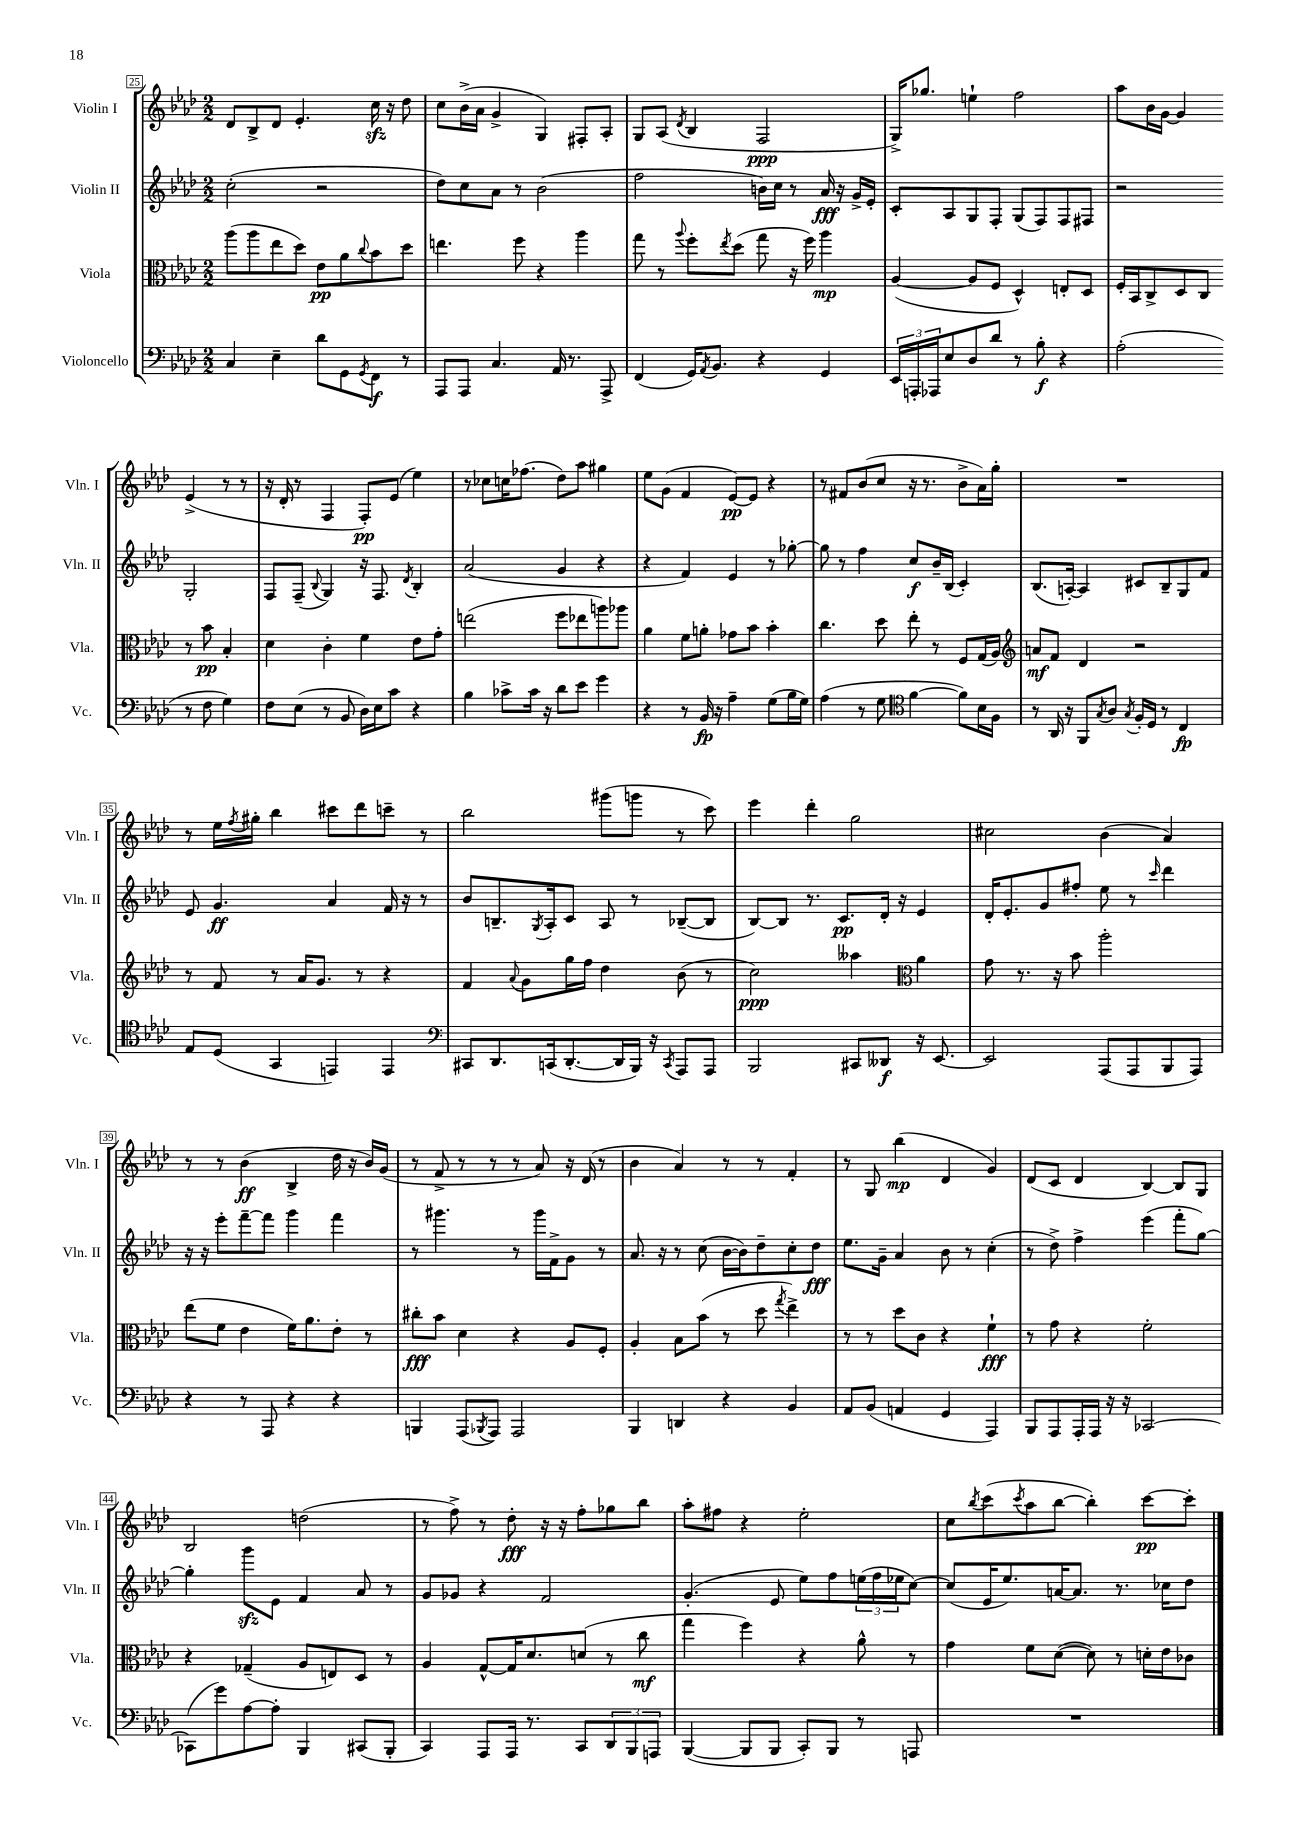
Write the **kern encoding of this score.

**kern	**kern	**kern	**kern
*staff4	*staff3	*staff2	*staff1
*clefF4	*clefC3	*clefG2	*clefG2
*k[b-e-a-d-]	*k[b-e-a-d-]	*k[b-e-a-d-]	*k[b-e-a-d-]
*M2/2	*M2/2	*M2/2	*M2/2
4C	(8aa-	(2cc'	8d-
.	8aa-	.	8B-^
4E-~	8ee-	.	8d-
.	8dd-)	.	4.e-'
8d-	8e-	2r	.
8GG	8a-	.	.
8qGG	8qqcc	.	.
8FF	8b-	.	16cc
.	.	.	16r
8r	8dd-	.	8dd-
=	=	=	=
8AAA-	4.ee	8dd-)	8cc
8AAA-	.	8cc	(16b-^
.	.	.	16a-
4.C	.	8a-	4g^
.	8ff	8r	.
.	4r	(2b-	4G)
16AA-	.	.	.
8.r	.	.	.
.	4aa-	.	8F#'
8AAA-^	.	.	8A-'
=	=	=	=
(4FF	8gg	2ff	8G
.	8r	.	(8A-
.	8qqaa-	.	8qd-
16GG)	8ff'	.	4B-
8qAA-	.	.	.
8.BB-	.	.	.
.	8qee-	.	.
.	(8dd-	.	.
4r	8gg	16b)	2F
.	.	16cc	.
.	16r	8r	.
.	16ff)	.	.
4GG	4aa-	16a-	.
.	.	16r	.
.	.	16g^	.
.	.	16e-'	.
=	=	=	=
24EE-	([4A-	8c'	16G^)
24AAA'	.	.	.
.	.	.	8.gg-
24AAA-	.	.	.
8E-	.	8A-	.
8D-	8A-]	8G	4ee`
8d-	8F	8F'	.
8r	4D-^^)	(8G	2ff
8B-'	.	8F)	.
4r	8E'	8F	.
.	8D-	8F#	.
=	=	=	=
(2A-'	16F'	2r	8aa-
.	16BB-	.	.
.	8C^	.	16b-
.	.	.	[16g
.	8D-	.	4g]
.	8C	.	.
8r	8r	2G'	(4e-^
8F	8b-	.	.
4G)	4B-'	.	8r
.	.	.	8r
=	=	=	=
8F	4d-	8F	16r
.	.	.	16d-'
(8E-	.	(8F~	8r
.	.	8qqB-	.
8r	4c'	4G)	4F
8BB-	.	.	.
16D-)	4f	16r	8F')
16E-	.	8.F	.
8c	.	.	(8e-
.	.	8qd-	.
4r	8e-	4B-'	4ee-)
.	8g'	.	.
=	=	=	=
4B-	(2ee	(2a-	8r
.	.	.	8cc-
8c-^	.	.	16cc
.	.	.	(8.ff-
16c-	.	.	.
16r	.	.	.
8d-	8ff	4g	8dd-)
8e-	8ee-	.	8aa-
4g	8aa)	4r	4gg#
.	8aa-	.	.
=	=	=	=
4r	4a-	4r	8ee-
.	.	.	(8g
8r	8f	4f)	4f
16BB-	8a'	.	.
16r	.	.	.
4A-~	8g-	4e-	[8e-)
.	8b-	.	8e-]
(8G	4b-'	8r	4r
16B-	.	[8gg-'	.
16G)	.	.	.
=	=	=	=
(4A-	4.cc	8gg-]	8r
.	.	8r	8f#
8r	.	4ff	(8b-
8G	8dd-	.	8cc
*clefC4	*	*	*
[4f	8ee-'	8cc	16r
.	.	.	8.r
.	8r	16b-~	.
.	.	(16B-	.
8f])	8F	4c')	8b-^
16B-	(16G	.	16a-)
16F	16A-)	.	16gg'
=	=	=	=
*	*clefG2	*	*
8r	8a	(8.B-	1r
16AA-	8f	.	.
16r	.	[16A')	.
8FF	4d-	4A]	.
8qG	.	.	.
8A-	.	.	.
8qG	.	.	.
16F'	2r	8c#	.
16D-	.	.	.
8r	.	8B-~	.
4C	.	8G	.
.	.	8f	.
=	=	=	=
8E-	8r	8e-	8r
(8D-	8f	4.g	16ee-
.	.	.	8qff
.	.	.	16gg#'
4GG	8r	.	4bb-
.	16a-	.	.
.	8.g	.	.
4EE)	.	4a-	8ccc#
.	8r	.	8ddd-
4EE	4r	16f	8ccc~
.	.	16r	.
.	.	8r	8r
=	=	=	=
*clefF4	*	*	*
8CC#	4f	8b-	2bb-
8.DD-	.	8.B~	.
.	8qqa-	.	.
.	8g	.	.
.	.	8qG	.
(16CC	.	16A-'	.
[8.DD-'	16gg	8c	.
.	16ff	.	.
.	4dd-	8A-	(8ggg#
16DD-]	.	.	.
16BBB-)	.	8r	8ggg
16r	.	.	.
8qCC	.	.	.
8AAA-	(8b-	([8B-~	8r
8AAA-	8r	8B-]	8ccc)
=	=	=	=
2BBB-	2cc)	[8B-)	4eee-
.	.	8B-]	.
.	.	8.r	4ddd-'
.	.	8.c	.
8CC#	4aa--	.	2gg
8DD--	.	16d-'	.
.	.	16r	.
*	*clefC3	*	*
16r	4a-	4e-	.
[8.EE-	.	.	.
=	=	=	=
2EE-]	8g	16d-'	2cc#
.	.	8.e-'	.
.	8.r	.	.
.	.	8g	.
.	16r	.	.
.	8b-	8ff#'	.
(8AAA-	2aa-'	8ee-	(4b-
8AAA-	.	8r	.
.	.	16qqccc	.
8BBB-	.	4ddd-	4a-)
8AAA-)	.	.	.
=	=	=	=
4r	(8ee-	16r	8r
.	.	16r	.
.	8f	8eee-'	8r
8r	4e-	[8fff~	(4b-
8AAA-	.	8fff]	.
4r	16f)	4ggg	4B-^
.	8.a-	.	.
4r	8e-'	4fff	16dd-
.	.	.	16r
.	8r	.	16b-)
.	.	.	(16g
=	=	=	=
4BBB	8cc#'	8r	8r
.	8b-	4.ggg#	8f^
(8AAA-	4d-	.	8r
8qBBB-	.	.	.
8AAA-)	.	.	8r
2AAA-	4r	8r	8r
.	.	16ggg#	8a-)
.	.	16f^	.
.	8A-	8g	16r
.	.	.	(16d-
.	8F'	8r	8r
=	=	=	=
4BBB-	4A-'	8.a-	4b-
.	.	16r	.
4DD	8B-	8r	4a-)
.	(8b-	(8cc	.
4r	8r	[16b-	8r
.	.	16b-])	.
.	8dd-	8dd-~	8r
.	8qgg	.	.
4BB-	4ee-^)	8cc'	4f'
.	.	8dd-	.
=	=	=	=
8AA-	8r	8.ee-	8r
(8BB-	8r	.	8G
.	.	16g~	.
4AA	8dd-	4a-	(4bb-
.	8c	.	.
4GG	4r	8b-	4d-
.	.	8r	.
4AAA-)	4f`	(4cc'	4g)
=	=	=	=
8BBB-	8r	8r	(8d-
8AAA-	8g	8dd-^)	8c
16AAA-'	4r	4ff^	4d-
16AAA-	.	.	.
16r	.	.	.
16r	.	.	.
[2CC-	2f'	(4eee-	[4B-)
.	.	8fff'	8B-]
.	.	[8gg)	8G
=	=	=	=
(8CC-]	4r	4gg']	2B-
8g)	.	.	.
[8A-	(4G-~	8ggg	.
8A-']	.	8e-	.
4BBB-	8A-	4f	(2dd
.	8E)	.	.
(8CC#	8D-	8a-	.
8BBB-'	8r	8r	.
=	=	=	=
4CC)	4A-	8g	8r
.	.	8g-	8ff^)
8AAA-	[8G^^	4r	8r
16AAA-	16G]	.	8dd-'
8.r	8.d-	.	.
.	.	2f	16r
.	.	.	16r
8CC	(8d	.	8ff'
12DD-	8r	.	8gg-
12BBB-	.	.	.
.	8cc	.	8bb-
12AAA	.	.	.
=	=	=	=
([4BBB-	4gg	(4.g'	8aa-'
.	.	.	8ff#
8BBB-]	4ff)	.	4r
8BBB-	.	8e-	.
8CC')	4r	8ee-)	2ee-'
8BBB-	.	8ff	.
8r	8a-^^	(24ee	.
.	.	24ff	.
.	.	24ee-	.
8AAA	8r	[8cc)	.
=	=	=	=
1r	4g	(8cc]	8cc
.	.	.	8qbb-
.	.	16e-	(8ccc
.	.	8.ee-)	.
.	.	.	8qccc
.	8f	.	8aa-
.	([8d-	[16a	[8bb-
.	.	8.a]	.
.	8d-])	.	4bb-'])
.	8r	8.r	.
.	16d'	.	[8ccc
.	16e-	16cc-	.
.	8c-	8dd-	8ccc']
==	==	==	==
*-	*-	*-	*-
